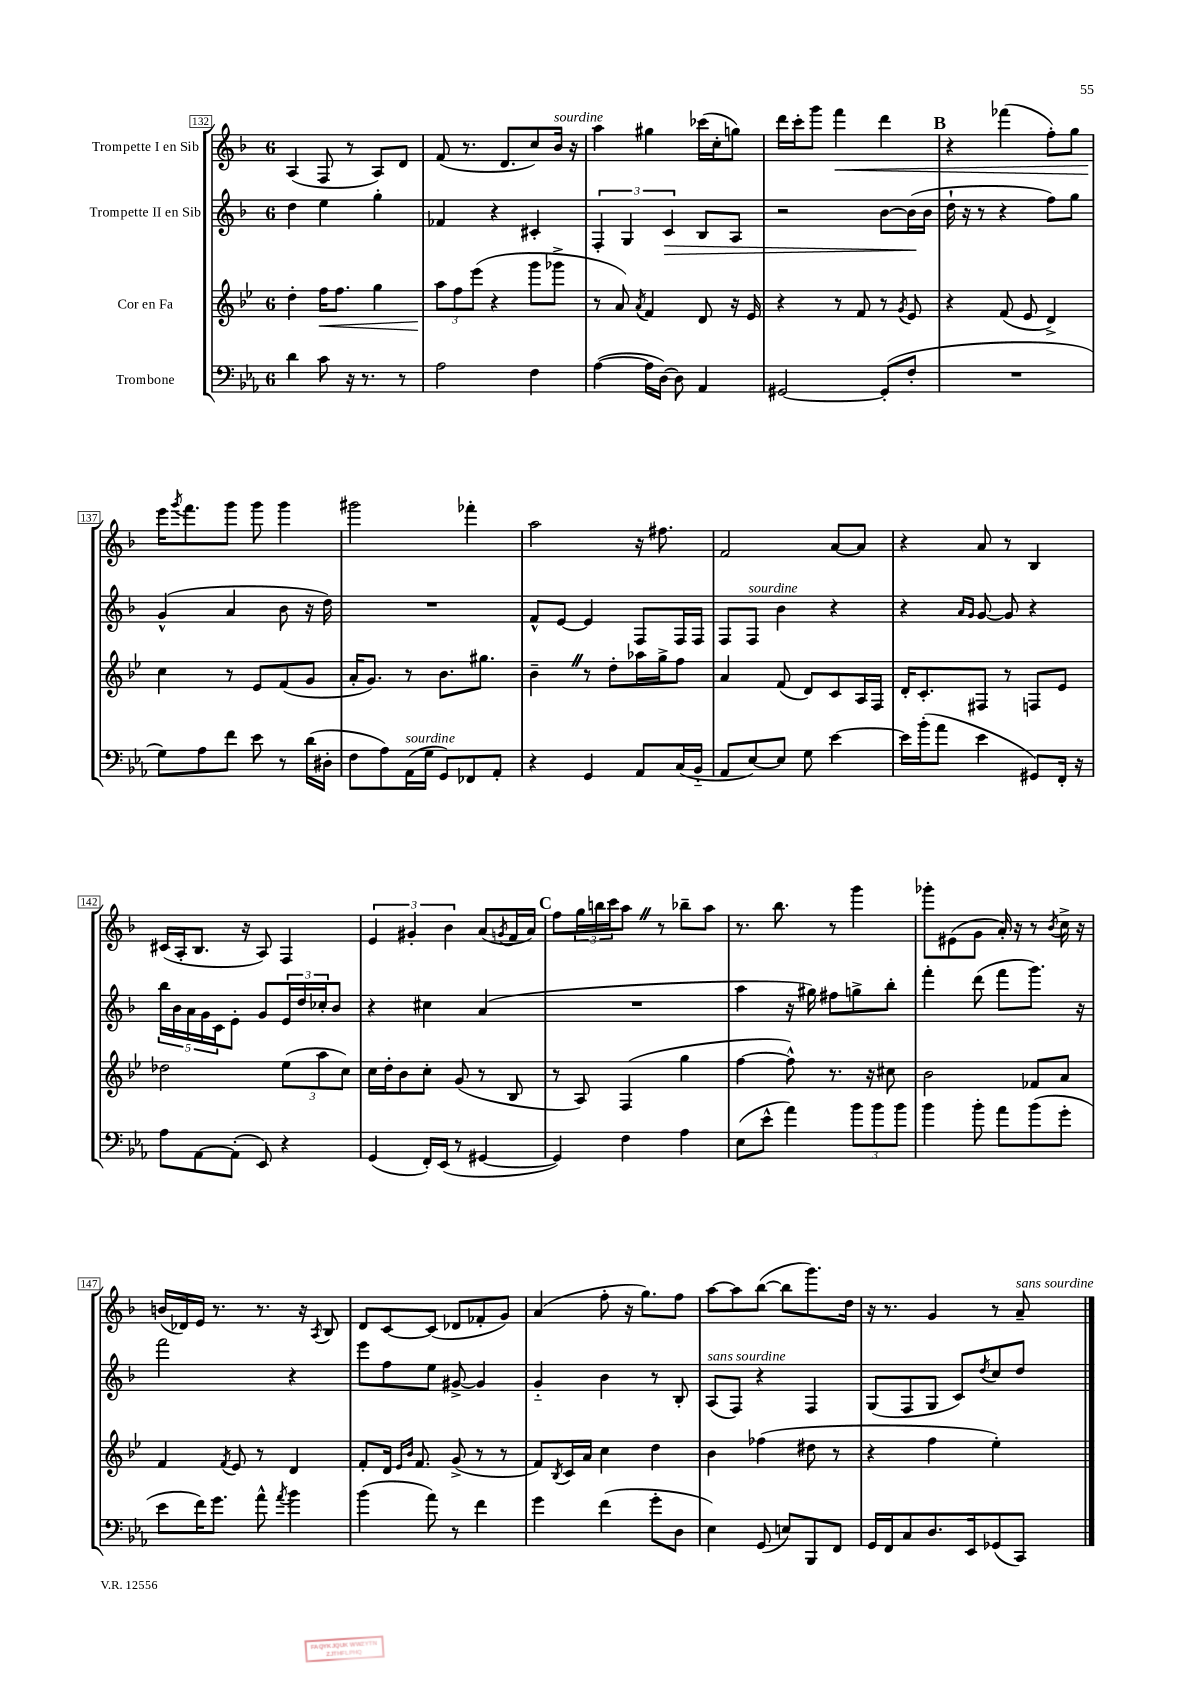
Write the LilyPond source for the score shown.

<<
\new StaffGroup <<
\new Staff = "s0" \with { instrumentName = "Trompette I en Sib" } {
    \clef treble \key f \major \once \override Staff.TimeSignature.style = #'single-digit \time 6/8
    a4( f8 r8 a8) d'8 |
    f'8( r8. d'8. c''8) bes'16^\markup { \italic "sourdine" } r16 |
    a''4 gis''4 ces'''16( c''16-. g''8) |
    d'''16 c'''16-. g'''8 f'''4\< d'''4 |
    \mark \markup { \bold "B" } r4 fes'''4( f''8-.) g''8 |
    e'''16\! \acciaccatura { g'''8 } f'''8. g'''8 g'''8 g'''4 |
    gis'''2 fes'''4-. |
    a''2 r16 fis''8. |
    f'2 a'8~ a'8 |
    r4 a'8 r8 bes4 |
    cis'16( a16-. bes8. r16 a8) f4 |
    \tuplet 3/2 { e'4 gis'4-. bes'4 } a'8( \acciaccatura { g'8 } f'16 a'16) |
    \mark \markup { \bold "C" } f''8 \tuplet 3/2 { g''16 b''16 c'''16 } a''8 \once \override BreathingSign.text = \markup { \musicglyph "scripts.caesura.straight" } \breathe r8 bes''8-- a''8 |
    r8. bes''8. r8 g'''4 |
    ges'''8-. eis'8( g'8 a'16-.) r16 r8 \acciaccatura { bes'8 } c''16-> r16 |
    b'16( des'16) e'16 r8. r8. r16 \acciaccatura { a8 } bes8 |
    d'8 c'8~ c'8( des'8 fes'8-. g'8) |
    a'4( f''8-. r16 g''8.) f''8 |
    a''8~ a''8 bes''8~( bes''8 g'''8.) d''16 |
    r16 r8. g'4 r8 a'8--^\markup { \italic "sans sourdine" } \bar "|." |
}
\new Staff = "s1" \with { instrumentName = "Trompette II en Sib" } {
    \clef treble \key f \major \once \override Staff.TimeSignature.style = #'single-digit \time 6/8
    d''4 e''4 g''4-. |
    fes'4 r4 cis'4-. |
    \tuplet 3/2 { f4-. g4 c'4\> } bes8 a8 |
    r2 bes'8~ bes'16\!( bes'16 |
    \mark \markup { \bold "B" } d''16-! r16 r8 r4 f''8) g''8 |
    g'4-^( a'4 bes'8 r16 d''16) |
    R2. |
    f'8-^ e'8~ e'4 f8 f16 f16 |
    f8 f8^\markup { \italic "sourdine" } bes'4 r4 |
    r4 \grace { a'16 g'16 } g'8~ g'8 r4 |
    \tuplet 5/4 { bes''16 bes'16 a'16 g'16 c'16 } e'8-. g'8 \tuplet 3/2 { e'16 d''16 ces''16-. } bes'8 |
    r4 cis''4 a'4( |
    \mark \markup { \bold "C" } R2. |
    a''4 r16 gis''16) fis''8 g''8-> bes''8-. |
    f'''4-. d'''8( f'''8 g'''8.) r16 |
    f'''2 r4 |
    e'''8 f''8 e''8 gis'8~-> gis'4 |
    g'4-_ bes'4 r8 bes8-. |
    a8^\markup { \italic "sans sourdine" }( f8) r4 f4 |
    g8( f8 g8 c'8) \acciaccatura { d''8 } c''8 d''8 \bar "|." |
}
\new Staff = "s2" \with { instrumentName = "Cor en Fa" } {
    \clef treble \key bes \major \once \override Staff.TimeSignature.style = #'single-digit \time 6/8
    d''4-. f''16\< f''8. g''4 |
    \tuplet 3/2 { a''8\! f''8 ees'''8( } r4 g'''8 ges'''8-> |
    r8 a'8) \acciaccatura { a'8 } f'4 d'8 r16 ees'16 |
    r4 r8 f'8 r8 \acciaccatura { g'8 } ees'8 |
    \mark \markup { \bold "B" } r4 f'8( ees'8 d'4->) |
    c''4 r8 ees'8 f'8( g'8 |
    a'16-. g'8.) r8 bes'8. gis''8. |
    bes'4-- \once \override BreathingSign.text = \markup { \musicglyph "scripts.caesura.straight" } \breathe r8 d''8-. aes''16 g''16-> f''8 |
    a'4 f'8( d'8) c'8 a16 f16 |
    d'16-. c'8.-. fis8 r8 f8 ees'8 |
    des''2 \tuplet 3/2 { ees''8( a''8 c''8) } |
    c''16 d''16-. bes'8 c''8-. g'8( r8 bes8 |
    \mark \markup { \bold "C" } r8 a8) f4( g''4 |
    f''4~ f''8-^) r8. r16 cis''8 |
    bes'2 fes'8 a'8 |
    f'4 \acciaccatura { f'8 } ees'8 r8 d'4 |
    f'8-. d'16 \grace { ees'16 bes'16 } f'8. g'8->( r8 r8 |
    f'8) \acciaccatura { bes8 } c'16 a'16 c''4 d''4 |
    bes'4 fes''4( dis''8 r8 |
    r4 f''4 ees''4-.) \bar "|." |
}
\new Staff = "s3" \with { instrumentName = "Trombone" } {
    \clef bass \key ees \major \once \override Staff.TimeSignature.style = #'single-digit \time 6/8
    d'4 c'8 r16 r8. r8 |
    aes2 f4 |
    aes4~( aes16 d16~) d8 aes,4 |
    gis,2~ gis,8-.( f8-. |
    \mark \markup { \bold "B" } R2. |
    g8) aes8 f'8 ees'8 r8 d'16( dis16-. |
    f8 aes8) aes,16^\markup { \italic "sourdine" }( g16 g,8) fes,8 aes,8-. |
    r4 g,4 aes,8 c16( bes,16-_ |
    aes,8 ees8~) ees8 g8 ees'4~ |
    ees'16 bes'16-.( aes'8 ees'4 gis,8) f,16-. r16 |
    aes8 aes,8~ aes,8-.( ees,8) r4 |
    g,4( f,16-.) ees,16( r8 gis,4~ |
    \mark \markup { \bold "C" } gis,4) f4 aes4 |
    ees8( ees'8-^ aes'4) \tuplet 3/2 { bes'8 bes'8 bes'8 } |
    bes'4 bes'8-. aes'8 bes'8( g'8-. |
    ees'8 f'16) g'8. aes'8-^ \acciaccatura { aes'8 } bes'4 |
    bes'4( aes'8) r8 f'4 |
    g'4 f'4( g'8-. d8 |
    ees4) g,8( e8) bes,,8 f,8 |
    g,16 f,16 c8 d8. ees,16 ges,8( c,8) \bar "|." |
}
>>
>>
\layout { \context { \Score currentBarNumber = #132 \override BarNumber.stencil = #(make-stencil-boxer 0.1 0.3 ly:text-interface::print) } }
